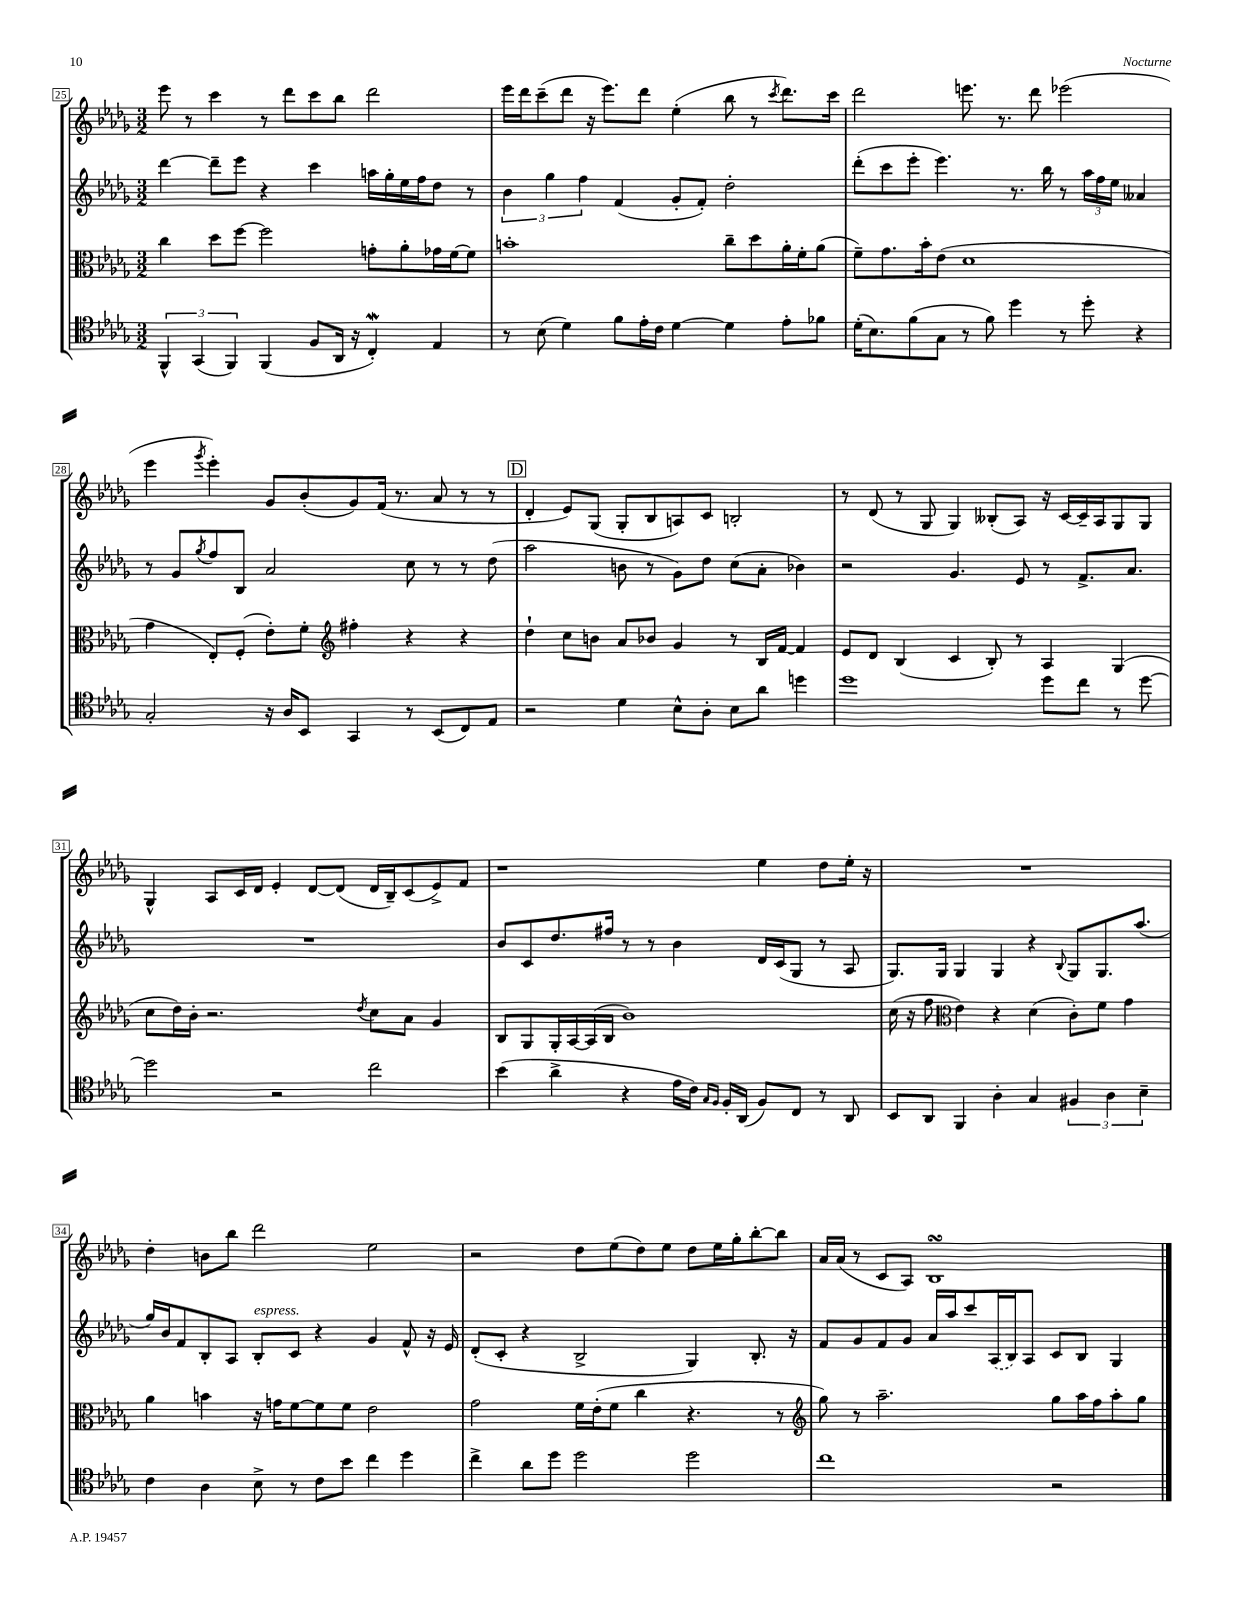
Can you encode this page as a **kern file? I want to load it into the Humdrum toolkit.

**kern	**kern	**kern	**kern
*part4	*part3	*part2	*part1
*staff4	*staff3	*staff2	*staff1
*clefC4	*clefC3	*clefG2	*clefG2
*k[b-e-a-d-g-]	*k[b-e-a-d-g-]	*k[b-e-a-d-g-]	*k[b-e-a-d-g-]
*M3/2	*M3/2	*M3/2	*M3/2
=25	=25	=25	=25
6FF^^/	4cc\	[4ddd-\	8eee-\
.	.	.	8r
(6GG-/	.	.	.
.	8dd-\L	8ddd-~\L]	4ccc\
6FF/)	.	.	.
.	[8ff\J	8eee-\J	.
(4FF/	2ff\]	4r	8r
.	.	.	8ddd-\L
8F/L	.	4ccc\	8ccc\
16AA-/Jk	.	.	8bb-\J
16r	.	.	.
4CW'/)	8gn'\L	16aan\LL	2ddd-\
.	.	16gg-'\	.
.	8a-'\	16ee-\	.
.	.	16ff\J	.
4E-/	16g-X\L	8dd-\J	.
.	[16f\J	.	.
.	8f\J]	8r	.
=26	=26	=26	=26
8r	1bn'	6b-\	16eee-\LL
.	.	.	16ddd-\J
(8B-\	.	.	(8ccc~\
.	.	6gg-\	.
4d-\)	.	.	8ddd-\J
.	.	6ff\	.
.	.	.	16r
.	.	.	8.eee-\L)
8f\L	.	(4f/	.
16e-'\L	.	.	8ddd-\J
16c\JJ	.	.	.
[4d-\	.	8g-'/L	(4ee-'\
.	.	8f'/J)	.
4d-\]	8cc~\L	2dd-'\	8bb-\
.	8dd-\	.	8r
.	.	.	8qccc/
8e-'\L	16a-'\L	.	8.ddd-\L)
.	16f'\J	.	.
8f-X\J	(8a-\J	.	.
.	.	.	16ccc\Jk
=27	=27	=27	=27
(16d-'\KL	8f~\L)	(8ddd-'\L	2ddd-\
8.B-\)	.	.	.
.	8.g-\	8ccc\	.
(8f\	.	8eee-'\J	.
.	16b-'\k	.	.
8G-\J	(8e-\J	4.eee-\)	.
8r	1d-	.	8.eeen\
8f\)	.	.	.
.	.	.	8.r
4dd-\	.	8.r	.
.	.	.	8ddd-\
.	.	16bb-\	.
8r	.	8r	(2eee-X\
8dd-'\	.	24aa-\LL	.
.	.	24ff\	.
.	.	24ee-\JJ	.
4r	.	4a--X/	.
!!LO:LB:g=z
=28	=28	=28	=28
2G-'/	4g-\	8r	4eee-\
.	.	8g-/L	.
.	.	8qgg-/	8qggg-/
.	8E-'/L)	8ff/	4eee-'\)
.	(8F'/J	8B-/J	.
16r	8e-'\L)	2a-/	8g-/L
16A-/KL	.	.	.
8BB-/J	8f'\J	.	(8b-'/
*	*clefG2	*	*
4GG-/	4ff#X'\	.	8g-/)
.	.	.	(16f/Jk
.	.	.	8.r
8r	4r	8cc\	.
(8BB-/L	.	8r	8a-/
8C/)	4r	8r	8r
8E-/J	.	(8dd-\	8r
!!LO:REH:place=s1:t=D
=29	=29	=29	=29
2r	4dd-`\	2aa-\	4d-'/
.	8cc\L	.	8e-/L)
.	8bn\J	.	(8G-/J
4d-\	8a-/L	8bn\	8G-'/L
.	8b-X/J	8r	8B-/
8B-^^\L	4g-/	8g-\L)	8An/)
8A-'\J	.	8dd-\J	8c/J
8B-\L	8r	(8cc\L	2Bn'/
8a-\J	16B-/LL	8a-'\J	.
.	[16f/JJ	.	.
4ddn\	4f/]	4b-X\)	.
=30	=30	=30	=30
1dd-	8e-/L	2r	8r
.	8d-/J	.	(8d-/
.	(4B-/	.	8r
.	.	.	8G-/
.	4c/	4.g-/	4G-/)
.	8B-'/)	.	(8B--X'/L
.	8r	8e-/	8A-/J)
8dd-\L	4A-/	8r	16r
.	.	.	[16c/LL
8cc\J	.	8.f^/L	16c~/]
.	.	.	16A-/J
8r	(4G-/	.	8G-/
.	.	8.a-/J	.
[8dd-\	.	.	8G-/J
!!LO:LB:g=z
=31	=31	=31	=31
2dd-\]	8cc\L	1.r	4G-^^/
.	16dd-\L)	.	.
.	16b-'\JJ	.	.
.	2.r	.	8A-/L
.	.	.	16c/L
.	.	.	16d-/JJ
2r	.	.	4e-'/
.	.	.	[8d-/L
.	.	.	(8d-/J]
.	8qdd-/	.	.
2cc\	8cc\L	.	16d-/LL
.	.	.	16B-~/J)
.	8a-\J	.	(8c/
.	4g-/	.	8e-^/)
.	.	.	8f/J
=32	=32	=32	=32
(4b-\	8B-/L	8b-/L	1r
.	8G-/	8c/	.
4a-^\	16G-'/L	8.dd-/	.
.	[16A-/	.	.
.	(16A-/]	.	.
.	16B-/JJ	16ff#X/Jk	.
4r	1b-)	8r	.
.	.	8r	.
16e-\LL	.	4b-\	.
16c\JJ)	.	.	.
16qqG-/LL	.	.	.
16qqF/JJ	.	.	.
16F'/LL	.	.	.
(16AA-/JJ	.	.	.
8F/L)	.	16d-/LL	4ee-\
.	.	(16c/J	.
8C/J	.	8G-/J	.
8r	.	8r	8dd-\L
8AA-/	.	8A-/	16ee-'\Jk
.	.	.	16r
=33	=33	=33	=33
8BB-/L	(16cc\	8.G-/L)	1.r
.	16r	.	.
8AA-/J	8ff\	.	.
.	.	16G-/Jk	.
*	*clefC3	*	*
4FF/	4e-\)	4G-/	.
4A-'\	4r	4G-/	.
4G-/	(4d-\	4r	.
.	.	8qqB-/	.
6F#X/	8c'\L)	8G-/L	.
.	8f\J	8.G-/	.
6A-\	.	.	.
.	4g-\	.	.
.	.	(8.aa-/J	.
6B-~\	.	.	.
!!LO:LB:g=z
=34	=34	=34	=34
4c\	4a-\	16gg-/LL)	4dd-'\
.	.	16b-/J	.
.	.	8f/	.
4A-\	4bn\	8B-'/	8bn\L
.	.	8A-/J	8bb-\J
!	!	!LO:TX:a:i:t=espress.	!
8B-^\	16r	8B-'/L	2ddd-\
.	16gn\KL	.	.
8r	[8f\	8c/J	.
8c\L	8f\]	4r	.
8b-\J	8f\J	.	.
4cc\	2e-\	4g-/	2ee-\
4dd-\	.	8f^^/	.
.	.	16r	.
.	.	16e-/	.
=35	=35	=35	=35
4cc^\	2g-\	(8d-'/L	2r
.	.	8c'/J	.
8a-\L	.	4r	.
8dd-\J	.	.	.
2dd-\	16f\LL	2B-^/	8dd-\L
.	(16e-'\J	.	.
.	8f\J	.	(8ee-\
.	4cc\	.	8dd-\)
.	.	.	8ee-\J
2dd-\	4.r	4G-/)	8dd-\L
.	.	.	16ee-\L
.	.	.	16gg-'\J
.	.	8.B-'/	[8bb-'\
.	8r	.	8bb-\J]
.	.	16r	.
=36	=36	=36	=36
*	*clefG2	*	*
1cc	8gg-\)	8f/L	16a-/LL
.	.	.	(16a-/JJ
.	8r	8g-/	8r
.	2.aa-~\	8f/	8c/L
.	.	8g-/J	8A-/J)
.	.	16a-/LL	1B-sSSS
.	.	16aa-/J	.
.	.	8ccc/	.
.	.	(16A-/L	.
.	.	16B-/J)	.
.	.	8A-/J	.
2r	8gg-\L	8c/L	.
.	16aa-\L	8B-/J	.
.	16ff\J	.	.
.	8aa-'\	4G-/	.
.	8gg-\J	.	.
==	==	==	==
*-	*-	*-	*-
